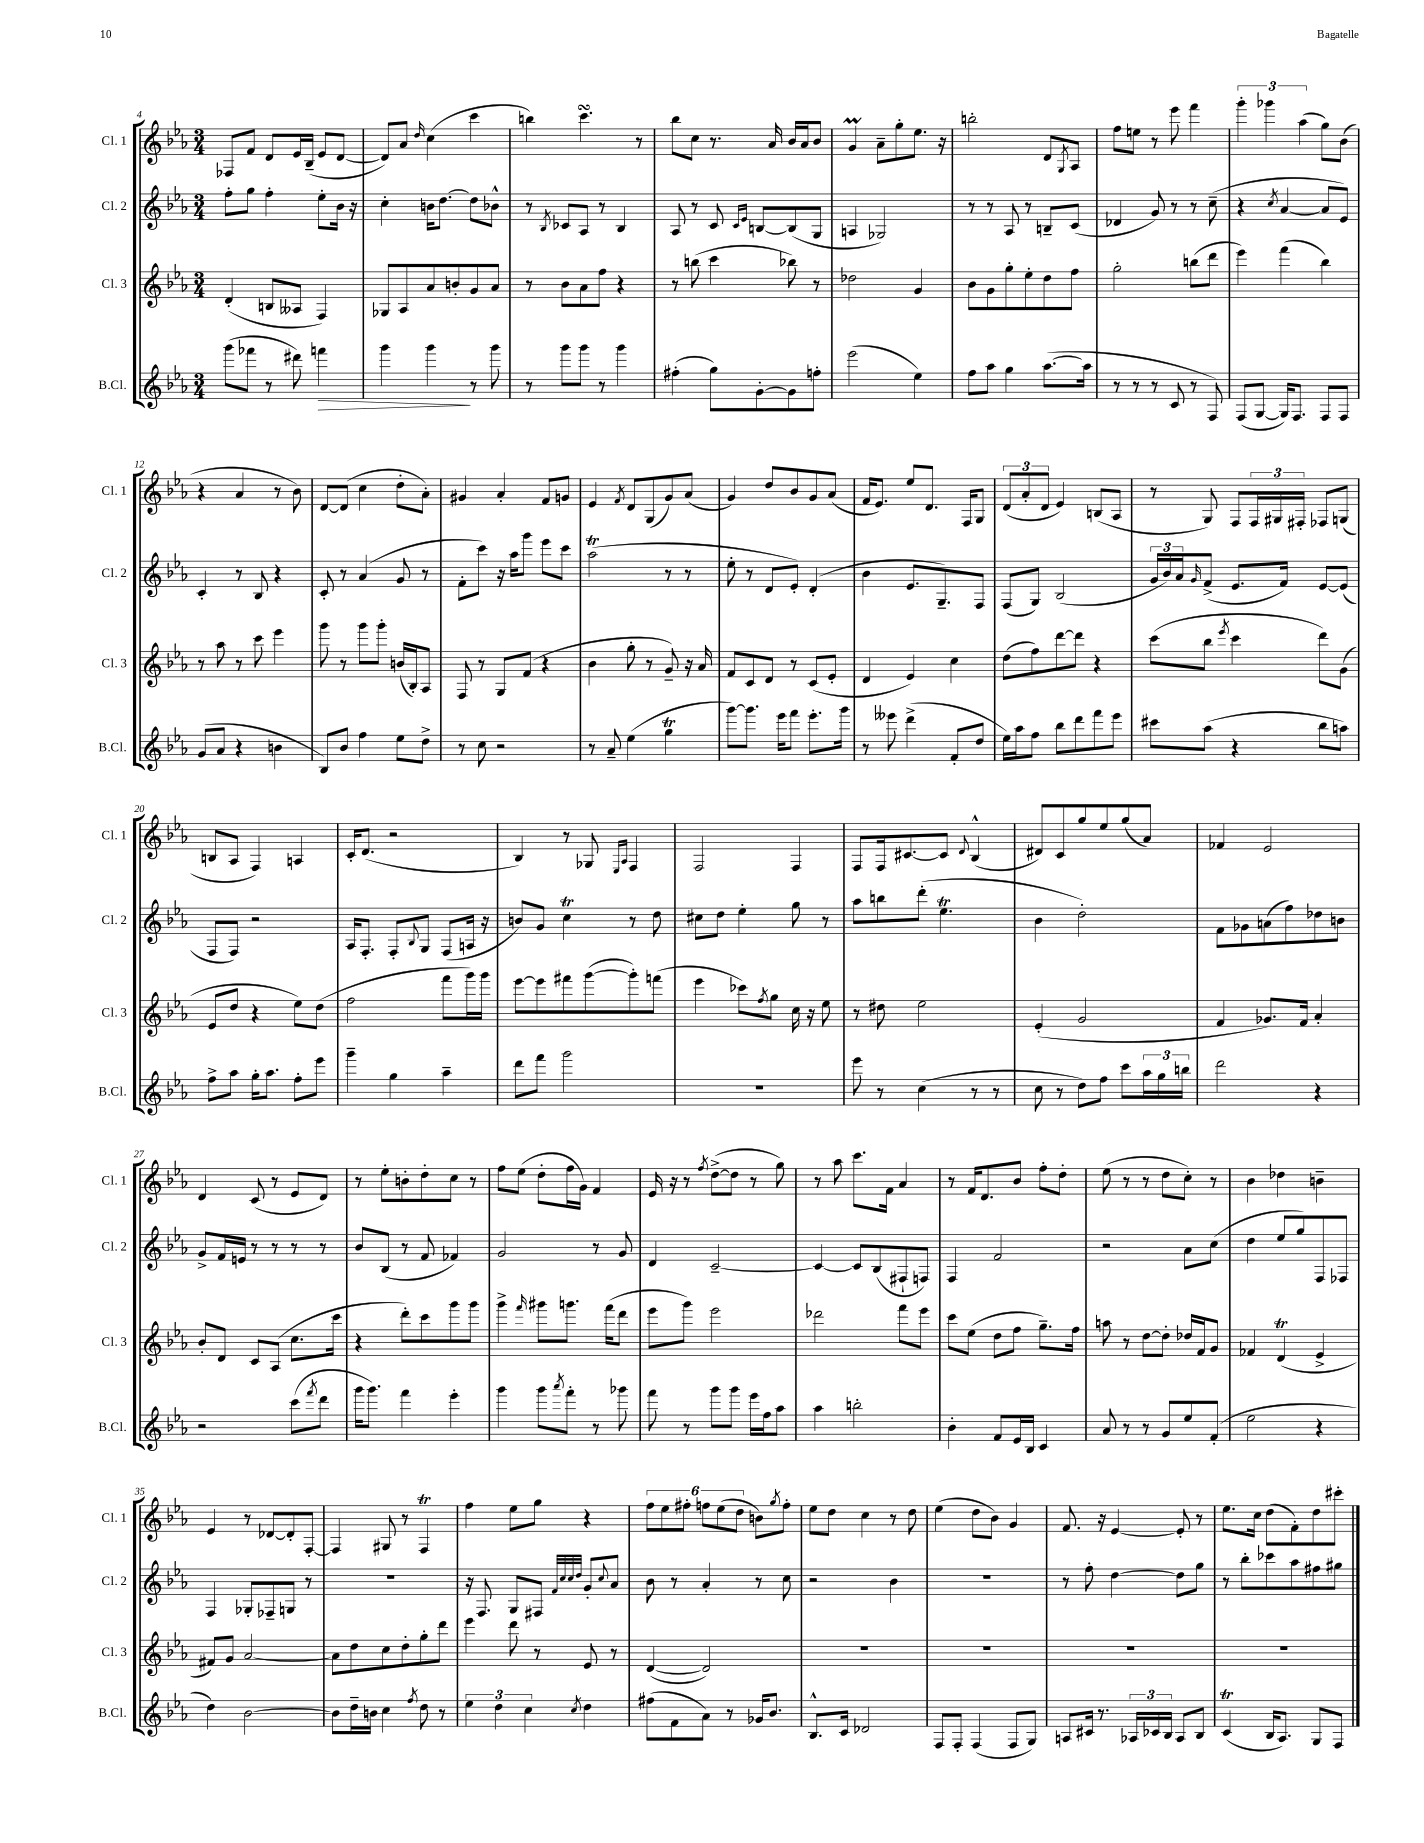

**kern	**kern	**kern	**kern
*staff4	*staff3	*staff2	*staff1
*clefG2	*clefG2	*clefG2	*clefG2
*k[b-e-a-]	*k[b-e-a-]	*k[b-e-a-]	*k[b-e-a-]
*M3/4	*M3/4	*M3/4	*M3/4
(8ggg	(4d'	8ff'	8F-
8fff-	.	8gg	8f
8r	8B	4ff'	8d
8ddd#)	8A--	.	16e-
.	.	.	(16B-~
4fff	4F)	8ee-'	8e-
.	.	16b-	[8d
.	.	16r	.
=	=	=	=
4ggg	8G-	4cc'	8d])
.	8A-	.	8a-
.	.	.	16qqdd
4ggg	8a-	16b	(4cc
.	.	[8.dd	.
.	8b'	.	.
8r	8g	8dd]	4ccc
8ggg	8a-	8b-^^	.
=	=	=	=
8r	8r	8r	4bb)
.	.	8qB-	.
8ggg	8b-	8c-	.
8ggg	8a-	8A-	4.ccc
8r	8ff	8r	.
4ggg	4r	4B-	.
.	.	.	8r
=	=	=	=
(4ff#'	8r	8A-	8bb-
.	(8bb	8r	8cc
8gg)	4ccc	8c	8.r
.	.	16qqc	.
.	.	16qqe-	.
[8g'	.	[8B	.
.	.	.	16a-
8g]	8bb-)	(8B]	16b-
.	.	.	16a-
8ff'	8r	8G	8b-
=	=	=	=
(2eee-	2dd-	4A	4g
.	.	2G-)	8a-~
.	.	.	8gg'
4ee-)	4g	.	8.ee-
.	.	.	16r
=	=	=	=
8ff	8b-	8r	2bb'
8aa-	8g	8r	.
4gg	8gg'	8A-	.
.	8ee-'	8r	.
([8.aa-	8dd	8B~	8d
.	.	.	8qG
.	8ff	(8c	8A-
16aa-]	.	.	.
=	=	=	=
8r	2gg'	4d-	8ff
8r	.	.	8ee
8r	.	8g)	8r
8c	.	8r	8eee-
8r	(8bb	8r	4fff
8F)	8ddd	(8cc~	.
=	=	=	=
(8F	4eee-)	4r	6ggg'
[8G	.	.	.
.	.	.	6ggg-
.	.	8qcc	.
16G])	(4fff	[4a-	.
8.F	.	.	.
.	.	.	(6aa-
8F	4bb-)	8a-]	8gg)
8F	.	8e-)	(8b-
=	=	=	=
(8g	8r	4c'	4r
8a-	8aa-	.	.
4r	8r	8r	4a-
.	8ccc	8B-	.
4b	4eee-	4r	8r
.	.	.	8b-)
=	=	=	=
8B-)	8ggg	8c'	[8d
8b-	8r	8r	(8d]
4ff	8ggg	(4a-	4cc
.	8ggg'	.	.
8ee-	(16b	8g	8dd'
.	16B-')	.	.
8dd^	8A-	8r	8a-')
=	=	=	=
8r	8F	8f'	4g#
8cc	8r	8ccc)	.
2r	8G	16r	4a-'
.	.	16aa-	.
.	(8f	8ggg	.
.	4r	8eee-	8f
.	.	8ccc	8g
=	=	=	=
8r	4b-	(2aa-	4e-
8a-~	.	.	.
.	.	.	8qf
(4ee-	8gg'	.	8d
.	8r	.	(8G
4gg	8g~)	8r	8g)
.	16r	8r	(8a-
.	16a-	.	.
=	=	=	=
[8ggg)	8f	8ee-'	4g)
8.ggg]	8c	8r	.
.	8d	8d	8dd
16eee-	.	.	.
8fff	8r	8e-')	8b-
8.eee-'	(8c	(4d'	8g
.	8e-'	.	(8a-
16ggg	.	.	.
=	=	=	=
8r	4d	4b-	16f
.	.	.	8.e-)
8eee--	.	.	.
(4ddd^	4e-)	8.e-	8ee-
.	.	.	8.d
.	.	8.G~)	.
8f'	4cc	.	.
.	.	.	16F
8dd	.	8F	8G
=	=	=	=
16ee-)	(8dd	(8F	(12d
16aa-	.	.	.
.	.	.	12a-'
8ff	8ff)	8G)	.
.	.	.	12d
8bb-	[8ddd	(2B-	4e-)
8ddd	8ddd]	.	.
8fff	4r	.	(8B
8eee-	.	.	8A-
=	=	=	=
8ccc#	(8ccc	24g	8r
.	.	24b-)	.
.	.	24a-	.
.	.	16qqg	.
(8aa-	8bb-	(8f^	8G)
.	8qeee-	.	.
4r	4ccc	8.e-	8F
.	.	.	24F
.	.	.	24G#
.	.	16f)	.
.	.	.	24F#'
8bb-	8ddd)	[8e-	8F-
8aa)	(8g	(8e-]	(8G
=	=	=	=
8ff^	8e-	8F	8B
8aa-	8dd	8F)	8A-
16gg'	4r	2r	4F)
8.aa-	.	.	.
8ff'	8ee-)	.	4A
8eee-	(8dd	.	.
=	=	=	=
4ggg~	2ff	16A-	16c'
.	.	8.F'	(8.d
4gg	.	8F'	2r
.	.	8qqB-	.
.	.	8G	.
4aa-~	8fff	(8F	.
.	16ggg)	16A	.
.	16ggg	16r	.
=	=	=	=
8ddd	[8eee-	8b)	4B-)
8fff	8eee-]	8g	.
2ggg	8fff#	4cc	8r
.	([8ggg	.	8G-
.	.	.	16qqE-
.	.	.	16qqA-
.	8ggg'])	8r	4F
.	(8fff	8dd	.
=	=	=	=
2.r	4eee-	8cc#	2F
.	.	8dd	.
.	8ccc-)	4ee-'	.
.	8qff	.	.
.	8gg	.	.
.	16cc	8gg	4F
.	16r	.	.
.	8ee-	8r	.
=	=	=	=
8eee-	8r	8aa-	8F
8r	8dd#	8bb	16F
.	.	.	[8.c#
(4cc	2ee-	(8ddd'	.
.	.	4.ee-	8c#]
.	.	.	8qqd
8r	.	.	(4B-^^
8r	.	.	.
=	=	=	=
8cc	(4e-'	4b-	8d#)
8r	.	.	8c
8dd)	2g	2dd')	8gg
8ff	.	.	8ee-
8ccc	.	.	(8gg
24aa-	.	.	8a-)
24gg	.	.	.
24bb	.	.	.
=	=	=	=
2ddd	4f	8f	4f-
.	.	8g-	.
.	8.g-)	(8a	2e-
.	.	8ff)	.
.	16f	.	.
4r	4a-'	8dd-	.
.	.	8b	.
=	=	=	=
2r	8b-'	8g^	4d
.	8d	16f	.
.	.	16e	.
.	8c	8r	(8c
.	(8A-	8r	8r
(8ccc	8.cc	8r	8e-
8qfff	.	.	.
8ddd	.	8r	8d)
.	16ccc	.	.
=	=	=	=
16ggg	4r	8b-	8r
8.ggg)	.	.	.
.	.	(8B-	8ee-'
4fff	8ddd')	8r	8b'
.	8ccc	8f	8dd'
4eee-'	8ggg	4f-)	8cc
.	8ggg	.	8r
=	=	=	=
4ggg	4ggg^	2g	8ff
.	.	.	(8ee-
.	16qqfff	.	.
8ggg	8ggg#	.	8dd'
8qaaa-	.	.	.
8fff'	8.ggg	.	16ff
.	.	.	16g)
8r	.	8r	4f
.	(16fff	.	.
8ggg-	8ddd	8g	.
=	=	=	=
8fff	8eee-	4d	16e-
.	.	.	16r
8r	8ggg)	.	8r
.	.	.	8qff
8ggg	2eee-	[2c~	([8dd^
8ggg	.	.	8dd]
16eee-	.	.	8r
16ff	.	.	.
8aa-	.	.	8gg)
=	=	=	=
4aa-	2ddd-	4c_	8r
.	.	.	8aa-
2bb'	.	8c]	8.ccc
.	.	(8B-	.
.	.	.	16f
.	8fff	8F#`	4a-
.	8eee-	8F)	.
=	=	=	=
4b-'	8ccc	4F	8r
.	(8ee-	.	16f
.	.	.	8.d
8f	8dd	2f	.
16e-	8ff	.	8b-
16B-	.	.	.
4c	8.gg~)	.	8ff'
.	.	.	8dd'
.	16ff	.	.
=	=	=	=
8a-	8aa	2r	(8ee-
8r	8r	.	8r
8r	[8dd	.	8r
8g	8dd']	.	8dd
8ee-	16dd-	8a-	8cc')
.	16f	.	.
(8f'	8g	(8cc	8r
=	=	=	=
2ee-	4f-	4dd	4b-
.	(4d	8ee-	4dd-
.	.	8gg)	.
4r	4e-^	8F	4b~
.	.	8F-	.
=	=	=	=
4dd)	8f#)	4F	4e-
.	8g	.	.
[2b-	[2a-	8G-'	8r
.	.	8F-~	[8d-
.	.	8G	8d-']
.	.	8r	[8F'
=	=	=	=
8b-]	8a-]	2.r	4F]
16dd~	8dd	.	.
16b	.	.	.
4cc	8cc	.	8G#
.	8dd'	.	8r
8qff	.	.	.
8dd	8gg'	.	4F
8r	8ddd	.	.
=	=	=	=
6ee-	4eee-	16r	4ff
.	.	8.F	.
6dd	.	.	.
.	8ddd	8G	8ee-
6cc	.	.	.
.	8r	8F#	8gg
.	.	32qqf	.
.	.	32qqcc	.
.	.	32qqcc	.
8qcc	.	32qqdd	.
4dd	8e-	8g'	4r
.	.	8qqcc	.
.	8r	8a-	.
=	=	=	=
(8ff#	([4d	8b-	12ff
.	.	.	12ee-
8f	.	8r	.
.	.	.	12ff#'
8a-)	2d])	4a-'	12ff
.	.	.	(12ee-
8r	.	.	.
.	.	.	12dd
16g-	.	8r	8b)
8.b-	.	.	.
.	.	.	8qgg
.	.	8cc	8ff'
=	=	=	=
8.B-^^	2.r	2r	8ee-
.	.	.	8dd
16c	.	.	.
2d-	.	.	4cc
.	.	4b-	8r
.	.	.	8dd
=	=	=	=
8F	2.r	2.r	(4ee-
8F'	.	.	.
(4F	.	.	8dd
.	.	.	8b-)
8F	.	.	4g
8G)	.	.	.
=	=	=	=
8A	2.r	8r	8.f
16c#	.	8ff'	.
8.r	.	.	16r
.	.	[4dd	[4e-
24A-	.	.	.
24c-	.	.	.
24B-	.	.	.
8A-	.	8dd]	8e-']
8B-	.	8gg	8r
=	=	=	=
(4c	2.r	8r	8.ee-
.	.	8bb-'	.
.	.	.	16cc
16B-	.	8ccc-	(8dd
8.A-)	.	.	.
.	.	8aa-	8f')
8G	.	8ff#	8dd
8F	.	8gg#	8ccc#'
==	==	==	==
*-	*-	*-	*-
